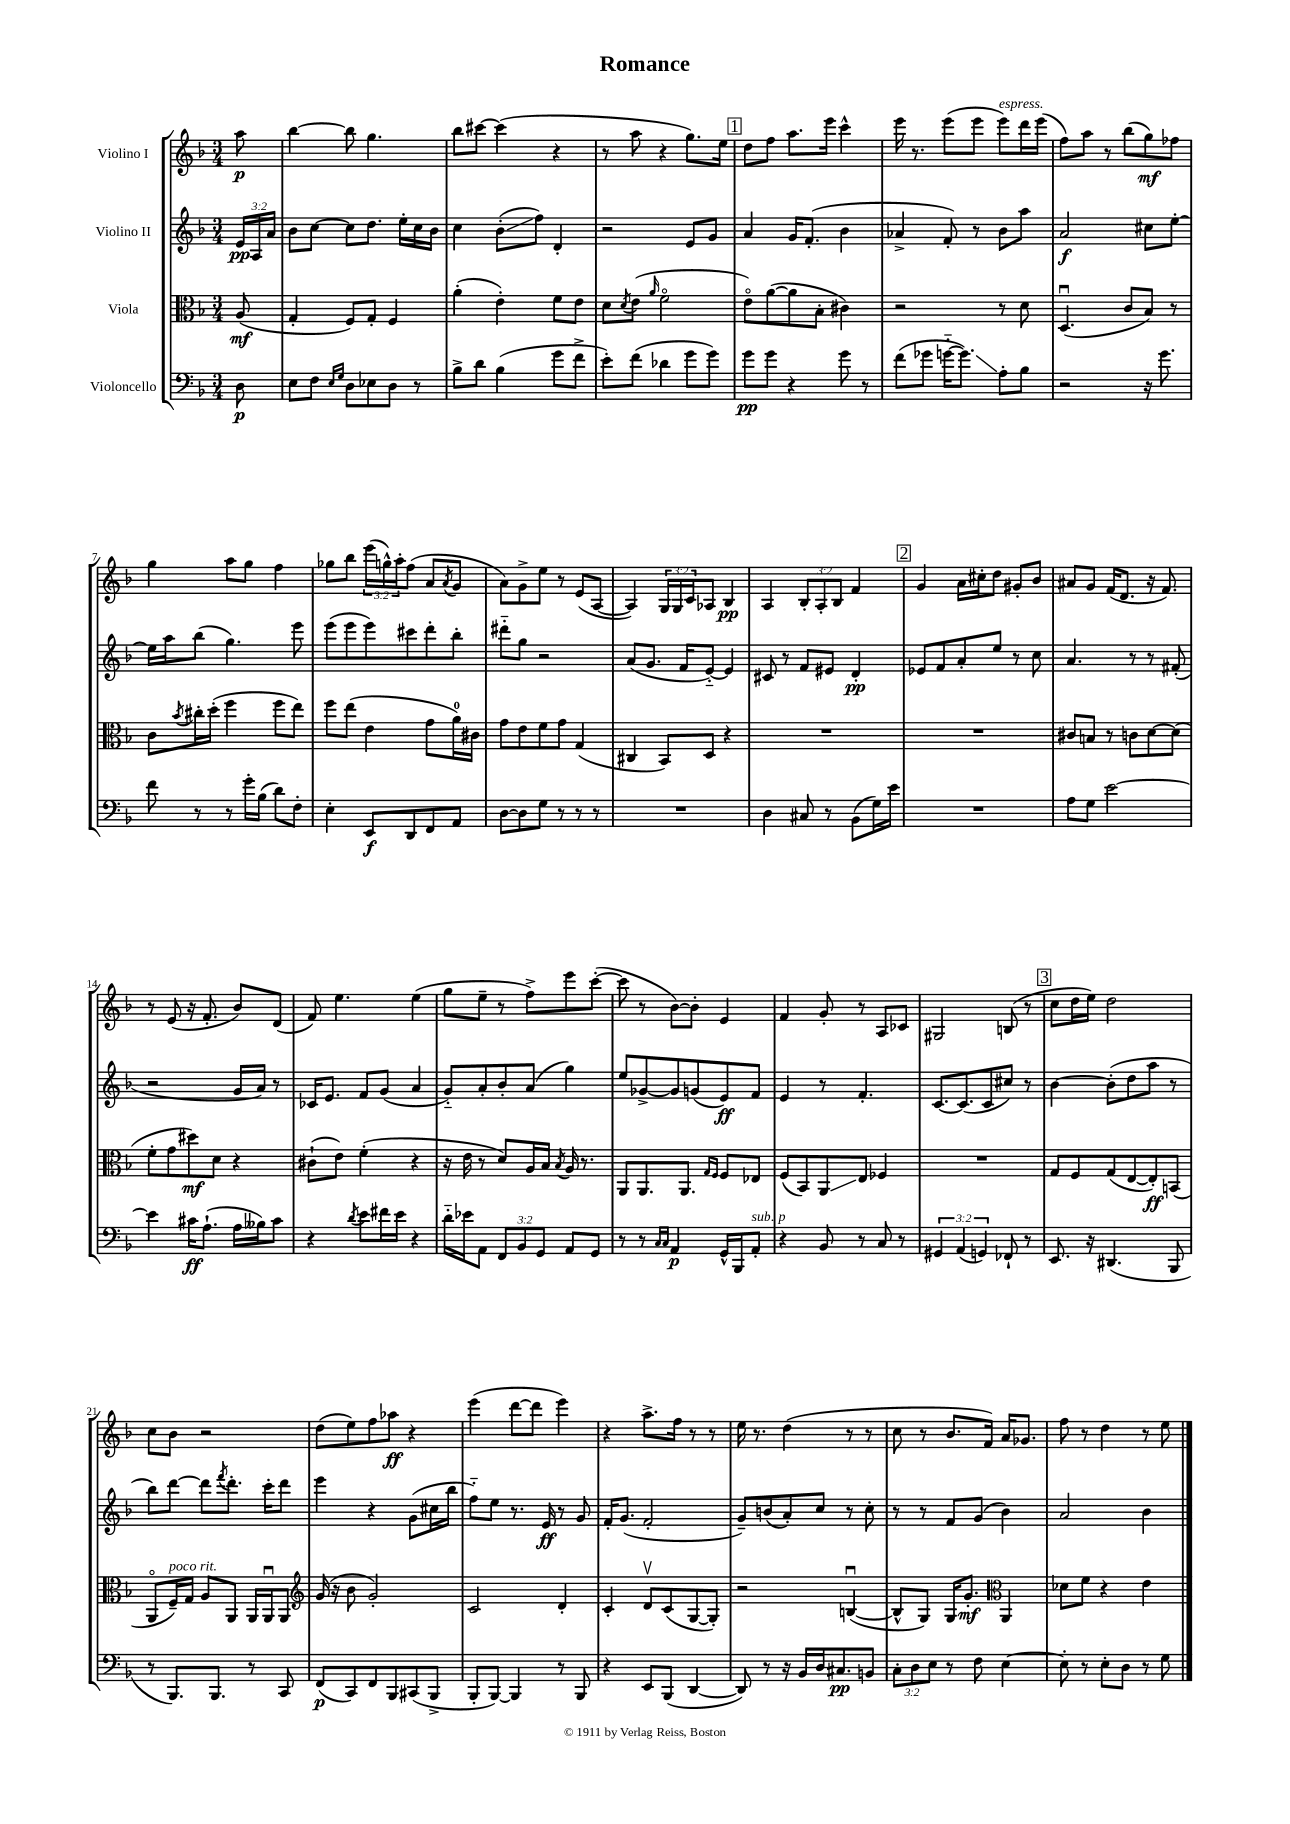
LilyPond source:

\header { title = "Romance" }
<<
\new StaffGroup <<
\new Staff = "s0" \with { instrumentName = "Violino I" } {
    \clef treble \key f \major \numericTimeSignature \time 3/4 \override Staff.TupletNumber.text = #tuplet-number::calc-fraction-text \partial 8
    a''8\p |
    bes''4~ bes''8 g''4. |
    bes''8 cis'''8~ cis'''4( r4 |
    r8 a''8 r4 g''8.) e''16 |
    \mark \markup { \box "1" } d''8 f''8 a''8. e'''16 c'''4-^ |
    e'''16 r8. e'''8( e'''8 e'''8^\markup { \italic "espress." }) d'''16 e'''16( |
    f''8) a''8 r8 bes''8( g''8\mf) fes''8 |
    g''4 a''8 g''8 f''4 |
    ges''8 bes''8 \tuplet 3/2 { e'''16( g''16-^) a''16-. } f''8( a'8 \acciaccatura { a'8 } g'8 |
    a'8) g'8-> e''8 r8 e'8( a8~ |
    a4) \tuplet 3/2 { g16 g16 c'16 } aes8 bes4\pp |
    a4 \tuplet 3/2 { bes8-. a8-. bes8 } f'4 |
    \mark \markup { \box "2" } g'4 a'16 cis''16-. d''8 gis'8-. bes'8 |
    ais'8 g'8 f'16( d'8. r16 f'8.) |
    r8 e'8( r16 f'8.-. bes'8) d'8( |
    f'8) e''4. e''4( |
    g''8 e''8-- r8 f''8->) e'''8 c'''8~-.( |
    c'''8 r8 bes'8~) bes'8-. e'4 |
    f'4 g'8-. r8 a8 ces'8 |
    gis2 b8( r8 |
    \mark \markup { \box "3" } c''8 d''16 e''16) d''2 |
    c''8 bes'8 r2 |
    d''8( e''8) f''8 aes''8\ff r4 |
    e'''4( d'''8~ d'''8 e'''4) |
    r4 a''8.-> f''16 r8 r8 |
    e''16 r8. d''4( r8 r8 |
    c''8 r8 bes'8. f'16) a'16 ges'8. |
    f''8 r8 d''4 r8 e''8 \bar "|." |
}
\new Staff = "s1" \with { instrumentName = "Violino II" } {
    \clef treble \key f \major \numericTimeSignature \time 3/4 \override Staff.TupletNumber.text = #tuplet-number::calc-fraction-text \partial 8
    \tuplet 3/2 { e'16\pp a16 a'16 } |
    bes'8 c''8~ c''8 d''8. e''16-. c''16 bes'16 |
    c''4 bes'8-.\glissando( f''8) d'4-. |
    r2 e'8 g'8 |
    \mark \markup { \box "1" } a'4 g'16 f'8.-.( bes'4 |
    aes'4-> f'8-.) r8 bes'8 a''8 |
    a'2\f cis''8 e''8~-. |
    e''16 a''16 bes''8( g''4.) e'''8 |
    e'''8( e'''8 e'''8) cis'''8 d'''8-. bes''8-. |
    dis'''8-_ g''8 r2 |
    a'8( g'8. f'16 e'8~-_) e'4 |
    cis'8 r8 f'8 eis'8 d'4-.\pp |
    \mark \markup { \box "2" } ees'8 f'8 a'8-. e''8 r8 c''8 |
    a'4. r8 r8 fis'8-.( |
    r2 g'16 a'16) r8 |
    ces'16 e'8. f'8 g'8( a'4 |
    g'8-_) a'8-. bes'8-. a'8( g''4) |
    e''8 ges'8~-> ges'8 g'8( e'8\ff) f'8 |
    e'4 r8 f'4.-. |
    c'8.~ c'8.( c'8 cis''8) r8 |
    \mark \markup { \box "3" } bes'4~ bes'8-.( d''8 a''8 r8 |
    bes''8) d'''8~ d'''8 \acciaccatura { f'''8 } d'''8.-. c'''16-. d'''8 |
    e'''4 r4 g'8( cis''16 bes''16 |
    f''8-_) e''8 r8. e'16\ff r8 g'8 |
    f'16-. g'8.( f'2-. |
    g'8--) b'8( a'8-.) c''8 r8 c''8-. |
    r8 r8 f'8 g'8( bes'4) |
    a'2 bes'4 \bar "|." |
}
\new Staff = "s2" \with { instrumentName = "Viola" } {
    \clef alto \key f \major \numericTimeSignature \time 3/4 \partial 8
    a8\mf( |
    g4-. f8) g8-. f4 |
    a'4-.( e'4-.) f'8 e'8 |
    d'8 \acciaccatura { d'8 } e'8( \grace { a'16 } f'2\flageolet |
    \mark \markup { \box "1" } e'8\flageolet) a'8~( a'8 bes8-. cis'4) |
    r2 r8 d'8 |
    d4.\downbow( c'8 bes8) r8 |
    c'8 \acciaccatura { bes'8 } cis''16-. d''16-.( f''4 f''8 e''8) |
    f''8 e''8( e'4 g'8 a'16-0) cis'16 |
    g'8 e'8 f'8 g'8 g4( |
    cis4 bes,8) d8 r4 |
    R2. |
    \mark \markup { \box "2" } R2. |
    cis'8 b8 r8 c'8 d'8~ d'8( |
    f'8-. g'8 dis''8\mf) d'8 r4 |
    cis'8-!( e'8) f'4-.( r4 |
    r16 e'16 r8 d'8) a16 bes16 \acciaccatura { bes8 } a16 r8. |
    a,8 a,8. a,8. \grace { g16 f16 } f8 ees8 |
    f8( bes,8) a,8\glissando e8 fes4 |
    R2. |
    \mark \markup { \box "3" } g8 f8 g8( e8~ e8-.\ff) b,8( |
    a,8\flageolet f16--^\markup { \italic "poco rit." }) g16 a8 a,8 a,16 a,16\downbow a,8 |
    \clef treble g'16( r16 bes'8 g'2-.) |
    c'2 d'4-. |
    c'4-. d'8\upbow c'8( g8~ g8-.) |
    r2 b4~\downbow( |
    b8-^ g8) g16 g'8.-.\mf \clef alto a,4 |
    des'8 f'8 r4 e'4 \bar "|." |
}
\new Staff = "s3" \with { instrumentName = "Violoncello" } {
    \clef bass \key f \major \numericTimeSignature \time 3/4 \override Staff.TupletNumber.text = #tuplet-number::calc-fraction-text \partial 8
    d8\p |
    e8 f8 \grace { e16 g16 } d8 ees8 d8 r8 |
    bes8-> d'8 bes4( g'8 f'8-> |
    e'8-.) f'8( des'4 g'8 g'8) |
    \mark \markup { \box "1" } g'8\pp g'8 r4 g'8 r8 |
    f'8( ges'8 g'16~-_ g'8.\glissando) a8-. bes8 |
    r2 r16 g'8. |
    f'8 r8 r8 g'16-. bes16( d'8) f8-. |
    e4-. e,8\f d,8 f,8 a,8 |
    d8~ d8 g8 r8 r8 r8 |
    R2. |
    d4 cis8 r8 bes,8( g16) e'16 |
    \mark \markup { \box "2" } R2. |
    a8 g8 e'2~ |
    e'4 cis'16\ff a8.-!( a16 beses16) cis'8 |
    r4 \acciaccatura { d'8 } e'8 fis'16 e'16 r4 |
    d'16-_ ees'16 a,8 \tuplet 3/2 { f,8 bes,8 g,8 } a,8 g,8 |
    r8 r8 \grace { c16 c16 } a,4\p g,16-^ bes,,16 a,8-.^\markup { \italic "sub. p" } |
    r4 bes,8 r8 c8 r8 |
    \tuplet 3/2 { gis,4 a,4( g,4) } fes,8-! r8 |
    \mark \markup { \box "3" } e,8. r16 dis,4.( bes,,8 |
    r8 bes,,8.) bes,,8. r8 c,8 |
    f,8\p( c,8) f,8 bes,,8 cis,8( bes,,8-> |
    bes,,8-. bes,,8~) bes,,4 r8 bes,,8 |
    r4 e,8 bes,,8( d,4~ |
    d,8) r8 r16 bes,16 d16 cis8.\pp b,8 |
    \tuplet 3/2 { c8-. d8 e8 } r8 f8 e4~ |
    e8-. r8 e8-. d8 r8 g8 \bar "|." |
}
>>
>>
